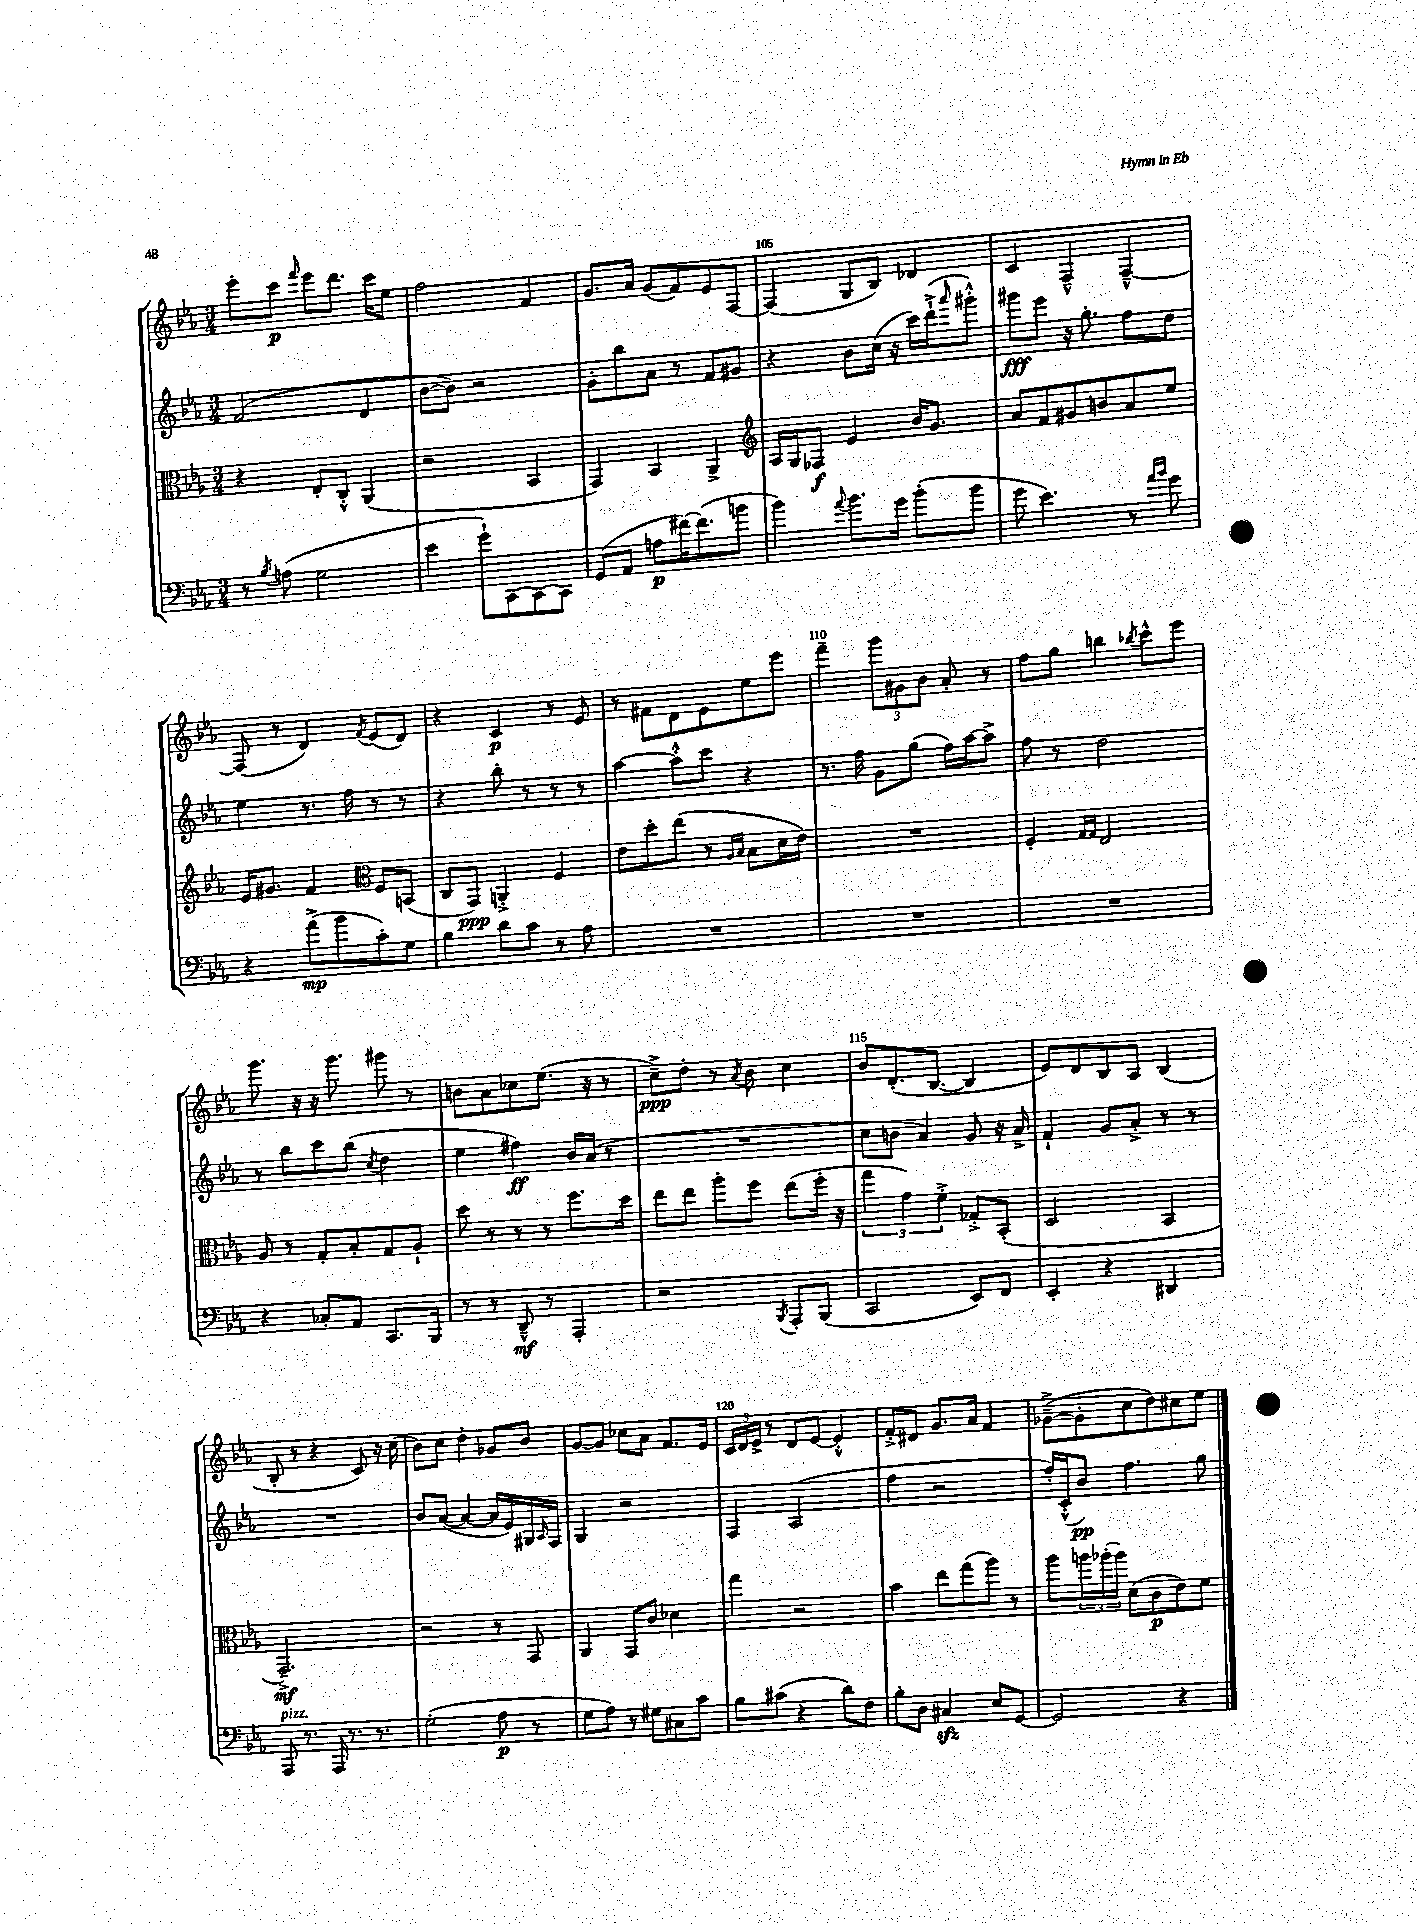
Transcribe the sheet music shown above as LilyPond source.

<<
\new StaffGroup <<
\new Staff = "s0" {
    \clef treble \key ees \major \numericTimeSignature \time 3/4
    ees'''8-. c'''8\p \grace { f'''16 } ees'''8 d'''8. c'''16 ees''8 |
    f''2 f'4 |
    g'8. aes'16 g'8( f'8) ees'8 f8~ |
    f4( g8 bes8) des'4 |
    c'4 f4---^ f4~---^ |
    f8( r8 d'4) \acciaccatura { f'8 } ees'8( d'8) |
    r4 c'4\p r8 ees'8 |
    r8 fis'8 d'8 ees'8 ees''8 ees'''8 |
    f'''4-- \tuplet 3/2 { g'''8 gis'8 bes'8 } aes'8-. r8 |
    f''8 g''8 b''4 \acciaccatura { bes''8 } c'''8-^ ees'''8 |
    g'''8. r16 r16 g'''8. gis'''8 r8 |
    b'8 aes'8 ces''8 ees''8.( r16 r8 |
    c''8--->\ppp) d''8-. r8 \acciaccatura { aes'8 } bes'8 c''4 |
    bes'8 d'8.-.( bes8.~ bes4 |
    ees'8) d'8 bes8 aes8 bes4( |
    bes8-. r8 r4 c'8) r16 c''16( |
    bes'8) c''8 d''4-. ges'8 bes'8 |
    g'8~ g'8 ces''8 aes'8 f'8. ees'16 |
    \tuplet 3/2 { c'16 d'16 ees'16-> } r8 d'8 ees'8~ ees'4-.-^ |
    f'8-.-> dis'8 g'8. aes'16 f'4 |
    ges'8~--->( ges'8-. c''8 d''8) cis''8 ees''8 \bar "|." |
}
\new Staff = "s1" {
    \clef treble \key ees \major \numericTimeSignature \time 3/4
    f'2( d'4 |
    bes'8~ bes'8) r2 |
    g'8-. bes''8 aes'8 r8 f'8 gis'8 |
    r4 bes'8 c''16( r16 c'''16) d'''16-!->( \grace { aes'''16 } gis'''8-.-^) |
    gis'''8\fff ees'''8 r16 g''8.-. f''8 d''8 |
    ees''4 r8. f''16 r8 r8 |
    r4 bes''8-. r8 r8 r8 |
    aes''4~ aes''8-.-^ c'''8 r4 |
    r8. f''16 g'8 g''8( f''16) aes''16~ aes''8-> |
    f''8 r8 d''2 |
    r8 bes''8 c'''8 bes''8( \acciaccatura { c''8 } d''4 |
    ees''4 fis''4\ff) bes'16 aes'16( r8 |
    R2. |
    c''8 b'8 aes'4) g'8 r16 aes'16-> |
    f'4-! g'8 aes'8-.-> r8 r8 |
    R2. |
    bes'8 aes'8~( aes'4~ aes'16 ees'16) gis16 \grace { aes16 } f16 |
    g4 r2 |
    f4 aes2( |
    f''4 r2 |
    f''16-.) c'16-.-^( bes'8\pp) f''4. g''8 \bar "|." |
}
\new Staff = "s2" {
    \clef alto \key ees \major \numericTimeSignature \time 3/4
    r4 ees8-. c8-.-^ aes,4( |
    r2 bes,4 |
    g,4) bes,4 aes,4-> |
    \clef treble aes16 g16 fes8\f ees'4 bes'16 g'8. |
    aes'8 f'8 gis'8 b'8 aes'8 ees''8 |
    ees'16 gis'8. f'4 \clef alto f8 b,8( |
    c8 g,8\ppp) a,4-.-> f4 |
    ees'8 d''8-. ees''8( r8 \grace { aes16 bes16 } bes8 d'16 ees'16) |
    R2. |
    f4-. \grace { g16 g16 } ees2 |
    aes8 r8 g8-. bes8-. g8 aes8-! |
    d''8 r8 r8 r8 f''8. d''16 |
    ees''8 ees''8 aes''8-. f''8 ees''8( f''16-. r16 |
    \tuplet 3/2 { g''4 g'4) f'4-.-> } ges8-.-> bes,8-.( |
    d2 bes,4 |
    g,2.--->\mf) |
    r2 r8 g,8 |
    aes,4 g,8 c'8 des'4 |
    g''4 r2 |
    bes'4 ees''8 g''8( aes''8) r8 |
    aes''8 \tuplet 3/2 { a''16 aes''16-.( aes''16) } d'8( c'8\p ees'8) f'8 \bar "|." |
}
\new Staff = "s3" {
    \clef bass \key ees \major \numericTimeSignature \time 3/4
    r8 \acciaccatura { bes8 } a8( g2 |
    ees'4 g'8-!) c,8~ c,8~ c,8 |
    g,8( aes,8 a8\p fis'16~) fis'8.( b'8 |
    bes'4) \appoggiatura { aes'8 } bes'8. g'16 bes'8-.( bes'8 |
    g'8 ees'4.) r8 \grace { aes'16 bes'16 } g'8 |
    r4 aes'8->\mp( bes'8 c'8-.) g8 |
    bes4 d'8 c'8 r8 aes8 |
    R2. |
    R2. |
    R2. |
    r4 ces8-. aes,8 c,8. bes,,16 |
    r8 r8 d,8---^\mf r8 aes,,4-. |
    r2 \acciaccatura { bes,,8 } aes,,8-. bes,,8( |
    c,2 ees,8) f,8 |
    ees,4-. r4 dis,4 |
    aes,,8^\markup { \italic "pizz." } r8. aes,,16 r8. r8. |
    g2-.( aes8\p r8 |
    g8 aes8) r8 gis8 cis8 c'8 |
    bes8 cis'8( r4 d'8) f8 |
    bes8-. d8 cis4\sfz ees8 g,8~ |
    g,2 r4 \bar "|." |
}
>>
>>
\layout { \context { \Score currentBarNumber = #102 \override BarNumber.break-visibility = ##(#f #t #t) barNumberVisibility = #(every-nth-bar-number-visible 5) } }
